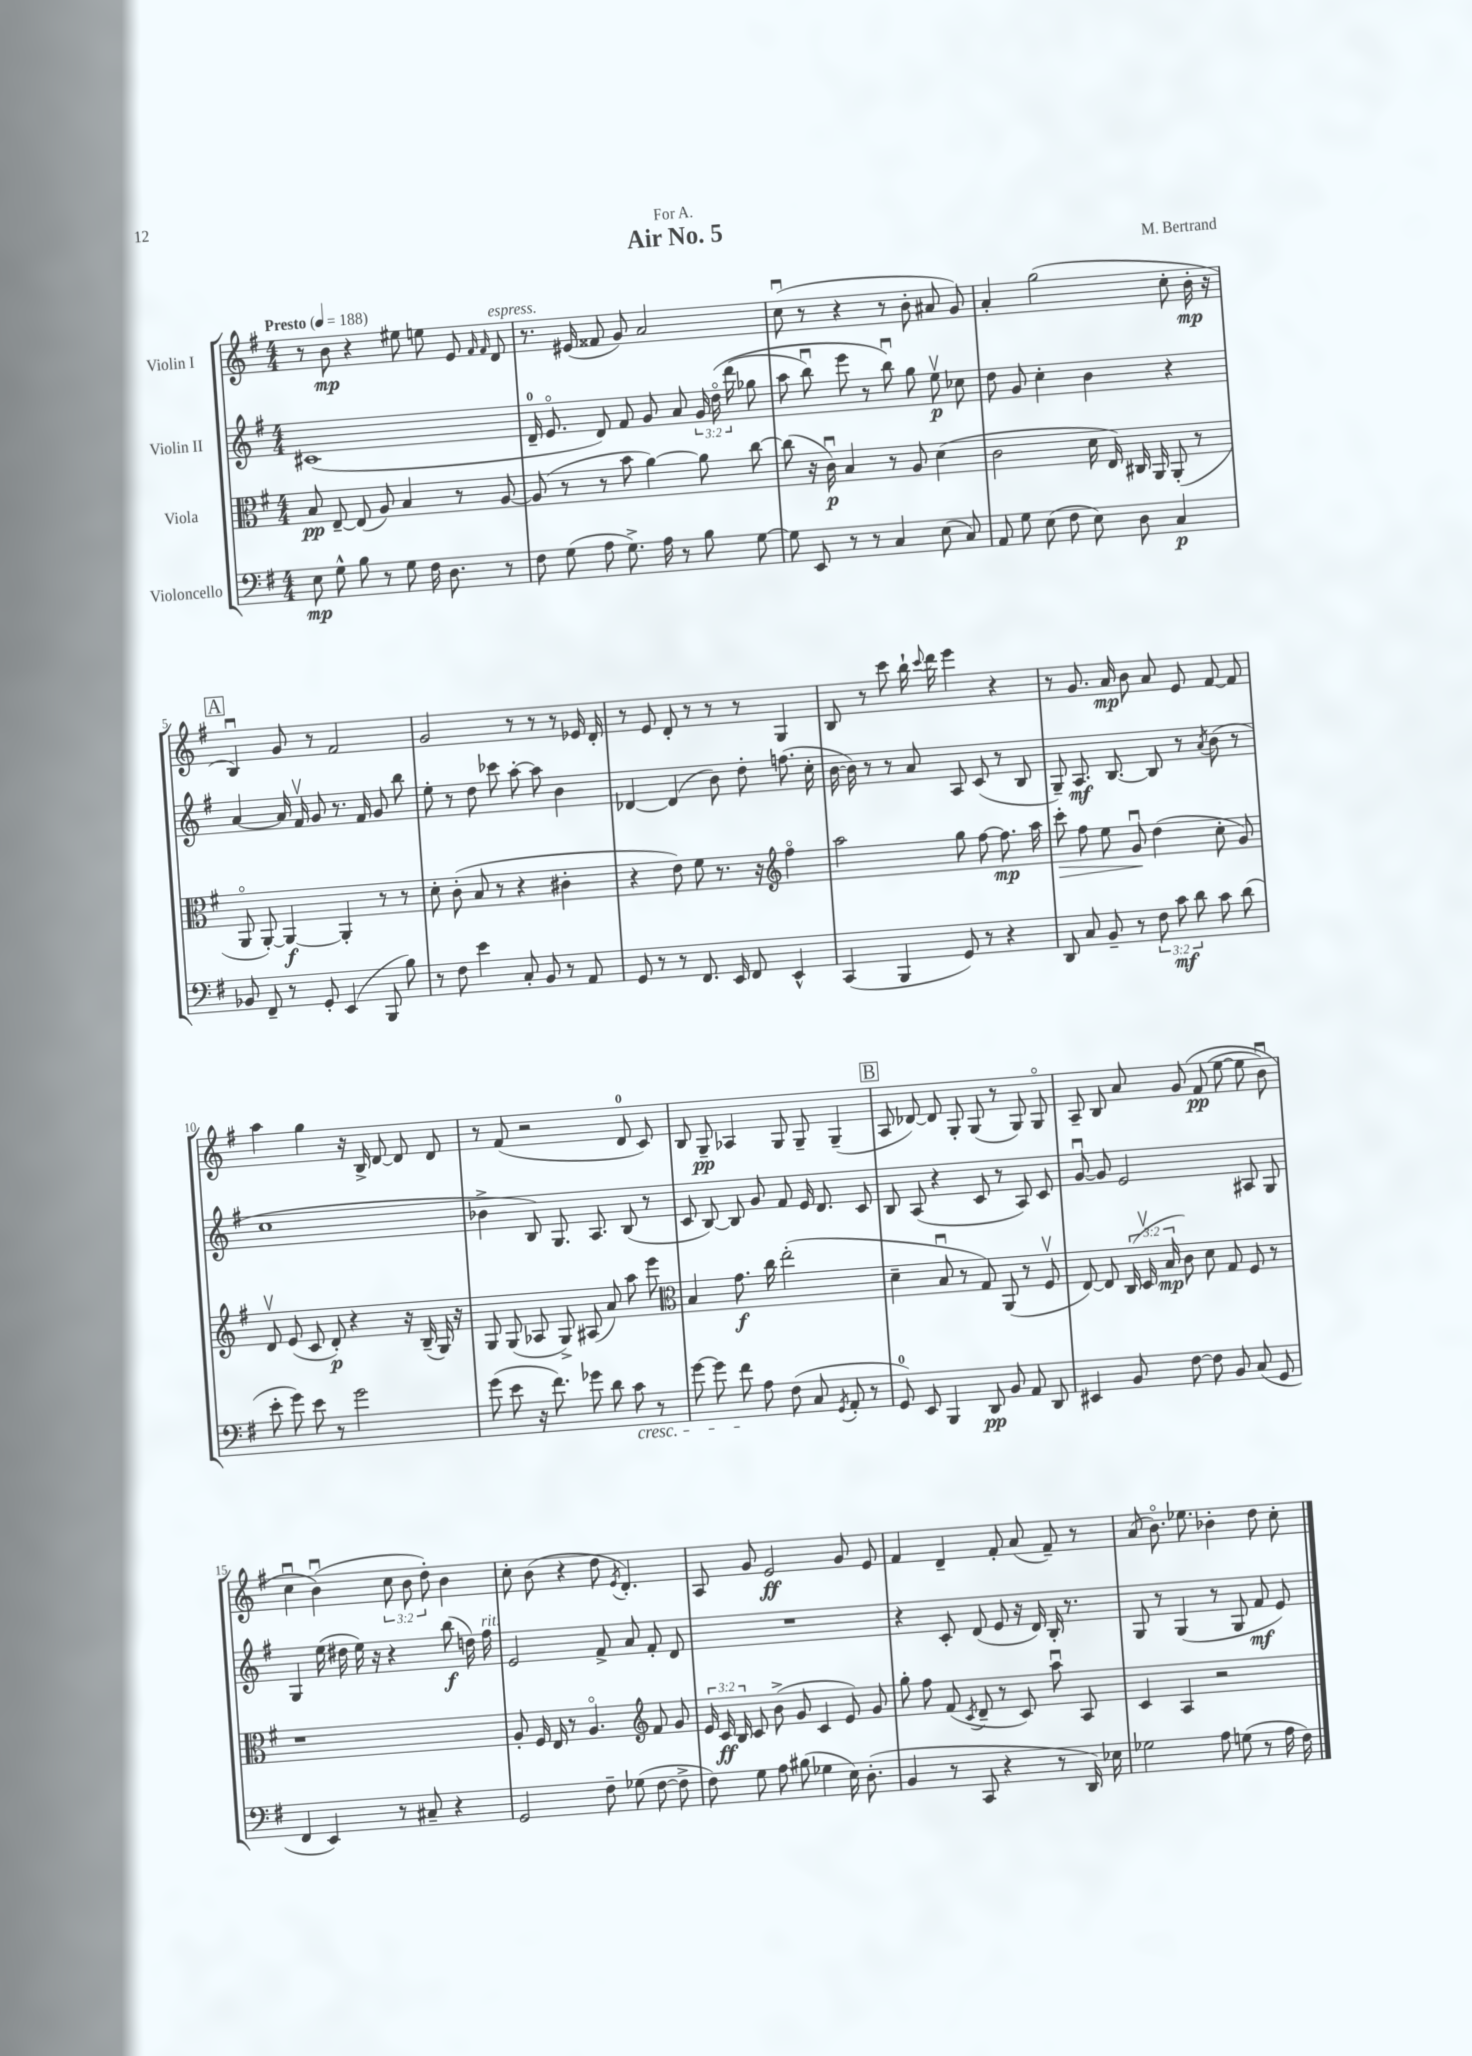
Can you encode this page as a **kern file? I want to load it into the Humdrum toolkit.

**kern	**kern	**kern	**kern
*staff4	*staff3	*staff2	*staff1
*clefF4	*clefC3	*clefG2	*clefG2
*k[f#]	*k[f#]	*k[f#]	*k[f#]
*M4/4	*M4/4	*M4/4	*M4/4
*MM188	*MM188	*MM188	*MM188
8E\	8B/	(1c#	8r
8G^^\	[8E~/	.	8b\
8B\	(8E/]	.	4r
8r	8A/)	.	.
8G\	4B/	.	8ee#\
16F#\	.	.	8ee\
8.D\	.	.	.
.	8r	.	8e/
.	.	.	16qqf#/
.	.	.	16qqf#/
8r	[8A/	.	8d/
=	=	=	=
8F#\	(8A/]	16d~/	8.r
.	.	8.eo/	.
(8G\	8r	.	.
.	.	.	(16e#/
8A\	8r	8d/)	8f##/
8.G^\)	8b\	8f#/	8g/)
.	[4a\)	8g/	2a/
16A\	.	.	.
8r	.	8a/	.
8B\	8a\]	24g/	.
.	.	&(24ddo\	.
.	.	(24ddd\	.
[8G\	[8cc\	8gg-\	.
=	=	=	=
8G\]	(8cc\]	8aa\	(8ccu\
8EE/	16r	8bbu\)	8r
.	16cu\)	.	.
8r	4B/	8eee\	4r
8r	.	8r	.
4C/	8r	8bbu\&)	8r
.	8A/	8gg\	8b'\
(8E\	(4d\	8eev\	8a#/
8C/)	.	8cc-\	8g/)
=	=	=	=
8AA/	2c\	8dd\	4a'/
8G\	.	8g/	.
(8E\	.	4cc'\	(2gg\
8F#\	.	.	.
8E\)	16d\	4b\	.
.	16E/)	.	.
8D\	16C#/	.	.
.	16AA/	.	.
4C/	(8AA'/	4r	8cc'\
.	8r	.	16b'\
.	.	.	16r
=	=	=	=
8BB-/	8AAo/	[4a/	4Bu/)
8FF#~/	[8AA'/)	.	.
8r	4AA/_	16a/]	8g/
.	.	16f#v/	.
8GG'/	.	8g/	8r
(4EE/	4AA'/]	8.r	2f#/
.	.	16f#/	.
8BBB/	8r	8g/	.
8B\)	8r	8bb\	.
=	=	=	=
8r	8d'\	8ee'\	2g/
8F#\	(8c'\	8r	.
4e\	8B/	8dd\	.
.	8r	8ccc-\	.
8C'/	4r	[8aa'\	8r
8BB/	.	8aa\]	8r
8r	4c#'\	4b\	8r
8AA/	.	.	16e-/
.	.	.	16d'/
=	=	=	=
8GG/	4r	[4d-/	8r
8r	.	.	8e/
8r	8e\)	(4d-/]	8d'/
8.FF#/	8f#\	.	8r
.	8.r	8b\)	8r
16EE/	.	.	.
8FF#/	.	8dd'\	8r
.	16r	.	.
*	*clefG2	*	*
4EE^^/	4ff#o\	(8.ff\	4G/
.	.	16cc'\	.
=	=	=	=
(4CC/	2aa\	[16b\	8B/
.	.	16b\])	.
.	.	8r	8r
4BBB/	.	8r	8ccc\
.	.	8a/	16bb`\
.	.	.	8qqccc/
.	.	.	16ddd\
8GG/)	8gg\	8A/	4eee\
8r	[8ff#\	(8c/	.
4r	8.ff#\]	8r	4r
.	.	8B/	.
.	16aa\	.	.
=	=	=	=
8DD/	8ccc'\	8G~/)	8r
8C/	8ff#\	8.A/	8.g/
8BB~/	8ee\	.	.
.	.	[8.B/	16a/
8r	8gu/	.	8b\
12F#\	(4dd\	8B/]	8a/
12c\	.	.	.
.	.	8r	8e/
12d\	.	.	.
.	.	8qa/	.
8c\	8cc'\	(8b\	[8f#/
(8d\	8g/)	8r	8f#/]
=	=	=	=
8e'\	8dv/	1cc	4aa\
8g\)	(8e/	.	.
8e\	8c/	.	4gg\
8r	8d'/)	.	.
2g\	4r	.	16r
.	.	.	16B^/
.	.	.	[8d/
.	16r	.	8d/]
.	(16B~/	.	.
.	16G/)	.	8d/
.	16r	.	.
=	=	=	=
(8g\	8G/	4b-^\	8r
8e\	(8G/	.	(8f#/
16r	8A-/	8B/)	2r
8.f#\)	.	.	.
.	8G^/)	8.G/	.
8g-\	(8A#/	.	.
.	.	8.A/	.
8d\	8a/)	.	.
8c\	8aa\	(8B/	8d/
8r	8eee\	8r	8c/)
=	=	=	=
*	*clefC3	*	*
[8g\	4B/	8c/	8B/
8g\]	.	[8B/)	8G~/
8f#\	8.g\	8B/]	4A-/
8A\	.	8g/	.
.	16cc\	.	.
(8F#\	(2ee'\	8f#/	8G/
8C/	.	16e/	8G~/
.	.	8.d/	.
8qGG/	.	.	.
8AA'/	.	.	(4G~/
8r	.	8c/	.
=	=	=	=
8GG/)	4d~\	8B/	8A/
8EE/	.	(8A/	[8d-/)
4BBB/	8Bu/	4r	8d-/]
.	8r	.	8G'/
8DD/	8G/)	8c/	(8G/
8BB/	(8AA/	8r	8r
8AA/	8r	8A/)	8G/)
8DD/	8F#v/	8c/	8Go/
=	=	=	=
4EE#/	[8E/)	[8gu/	8A~/
.	8E/]	8g/]	8B/
8BB/	(24C/	2e/	8a/
.	24Dv/	.	.
.	24B/	.	.
[8F#\	8c\)	.	&(8g/
8F#\]	8d\	.	(8f#/
8BB/	8G/	.	[8ee\
(8C/	8F#/	8A#/	8ee\]
8GG/	8r	8G/	8bu\)
=	=	=	=
4FF#/	1r	4G/	4ccu\
4EE/)	.	(16ee\	(4bu\&)
.	.	16dd#\	.
.	.	16ee\)	.
.	.	16r	.
8r	.	4r	12cc\
.	.	.	12b\
8C#~/	.	.	.
.	.	.	12dd'\)
4r	.	(8bb\	4b\
.	.	16dd\)	.
.	.	16ff#\	.
=	=	=	=
2GG/	8A'/	2e/	8cc'\
.	16F#/	.	(8b\
.	16E/	.	.
.	8r	.	4r
.	4.Ao/	.	.
8F#~\	.	8f#^/	8dd\
.	.	.	8qe/
(8G-\	.	8a/	4.d'/)
*	*clefG2	*	*
[8F#\	8f#/	8f#'/	.
8F#^\]	8g/	8d/	.
=	=	=	=
8F#\)	24e/	1r	8A/
.	24c/	.	.
.	24B/	.	.
8G\	8c/	.	8g/
8A\	(8b^\	.	2e/
(8B#\	8g/	.	.
4G-\	4c/	.	.
16E\)	8e/)	.	8g/
(8.D'\	.	.	.
.	8g/	.	8e/
=	=	=	=
4BB/	8gg'\	4r	4f#/
.	8ff#\	.	.
8r	(8f#/	8c'/	4d~/
.	8qc/	.	.
8CC/	8d~/	(8d/	.
4r	8r	8e/	8f#'/
.	8c/)	16r	(8a/
.	.	16d/)	.
8r	8aau\	16B'/	8f#~/)
.	.	8.r	.
16DD/)	8A/	.	8r
16E-\	.	.	.
=	=	=	=
2G-\	4c/	8G/	(8a/
.	.	8r	8.bo\)
.	4A/	(4G/	.
.	.	.	8.ee-\
8A\	2r	8r	4b-'\
(8G\	.	8G/	.
8r	.	8f#/	8dd\
16A\	.	8e/)	8cc'\
16F#\)	.	.	.
==	==	==	==
*-	*-	*-	*-
